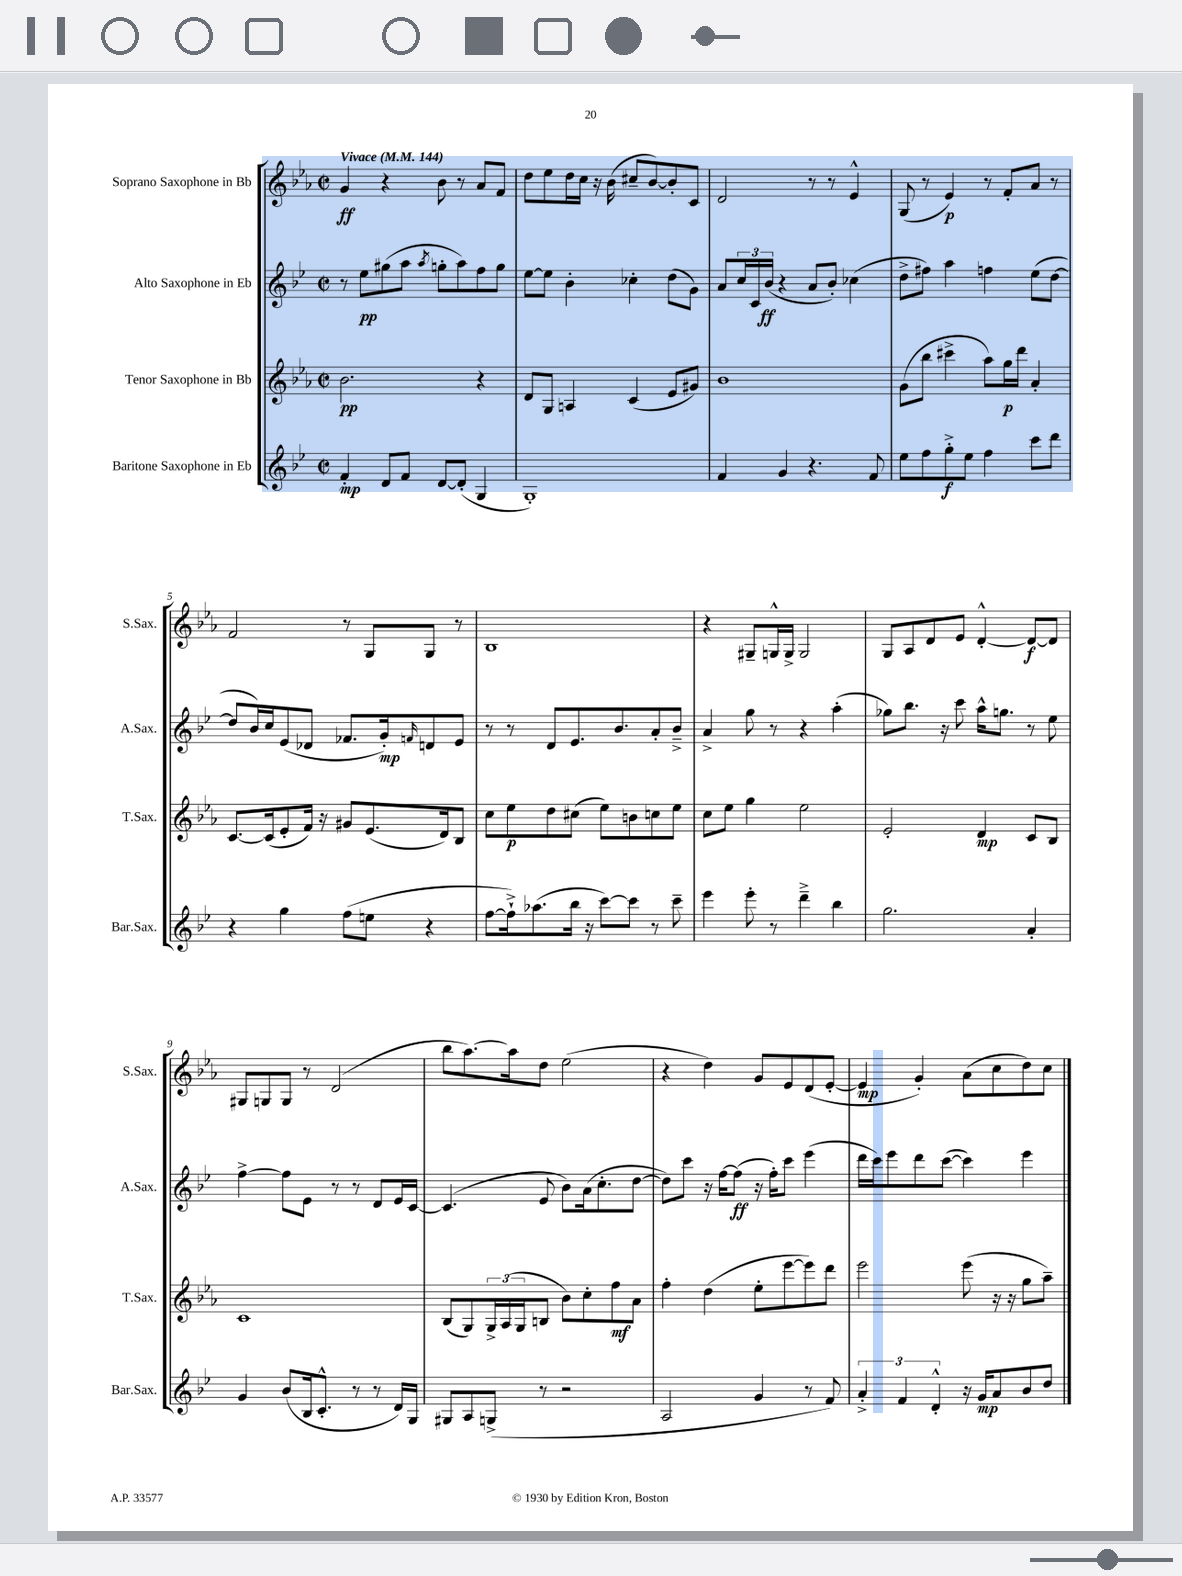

**kern	**kern	**kern	**kern
*staff4	*staff3	*staff2	*staff1
*clefG2	*clefG2	*clefG2	*clefG2
*k[b-e-]	*k[b-e-a-]	*k[b-e-]	*k[b-e-a-]
*M2/2	*M2/2	*M2/2	*M2/2
*met(c|)	*met(c|)	*met(c|)	*met(c|)
*MM144	*MM144	*MM144	*MM144
4f'/	2.b-\	8r	4g/
.	.	8ee-\L	.
8d/L	.	(8gg#\	4r
8f/J	.	8aa\J	.
.	.	8qaa/	.
[8d/L	.	8gg'\L	8b-\
(8d'/]J	.	8aa\)	8r
4G/	4r	8ff\	8a-/L
.	.	8gg\J	8f/J
=	=	=	=
1G')	8d/L	[8ee-\L	8dd\L
.	8G/J	8ee-\]J	8ee-\
.	4A/	4b-'\	16dd\L
.	.	.	16cc\JJ
.	.	.	16r
.	.	.	(16b-\
.	(4c/	4cc-'\	8cc#~/L
.	.	.	[8b-/)
.	8e-/L	(8dd\L	8b-'/]
.	8g#/J)	8g\J)	8c/J
=	=	=	=
4f/	1b-	8a/L	2d/
.	.	24cc/L	.
.	.	24c/	.
.	.	(24b-/JJ	.
4g/	.	4r	.
4.r	.	8a/L	8r
.	.	8b-'/J)	8r
.	.	(4cc-\	4e-^^/
8f/	.	.	.
=	=	=	=
8ee-\L	(8g\L	8dd^\L	(8G/
8ff\	8bb-\J	8ff#\J)	8r
8gg'^\	4ccc#^\	4aa\	4e-/)
8ee-\J	.	.	.
4ff\	8aa-\L)	4ff\	8r
.	16gg\L	.	8f'/L
.	16ddd\JJ	.	.
8ccc\L	4a-'/	(8ee-\L	8a-/J
8ddd\J	.	[8dd\J	8r
=	=	=	=
4r	[8.c/L	8dd/]L	2f/
.	.	16b-/L)	.
.	(16c/]k	16cc/J	.
4gg\	8e-'/	(8e-/	.
.	16f/Jk)	8d-/J	.
.	16r	.	.
(8ff\L	8g#/L	8.f-/L	8r
8ee\J	(8.e-/	.	8G/L
.	.	16g'/k)	.
.	.	16qqf/	.
4r	.	8d/	8G/J
.	16d/k)	.	.
.	8B-/J	8e-/J	8r
=	=	=	=
[8ff\L	8cc\L	8r	1B-
16ff`^\]k)	8ee-\	8r	.
(8.aa-\	.	.	.
.	8dd\	8d/L	.
16bb-\Jk	(8cc#\J	8.e-/	.
16r	.	.	.
[8ccc\L)	8ee-\L)	.	.
.	.	8.b-/	.
8ccc\]J	8b\	.	.
8r	8cc\	8a'/	.
8ccc~\	8ee-\J	8b-~^/J	.
=	=	=	=
4eee-\	8cc\L	4a^/	4r
.	8ee-\J	.	.
8eee-'\	4gg\	8gg\	8G#~/L
8r	.	8r	16G^^/L
.	.	.	16G^/JJ
4ddd~^\	2ee-\	4r	2G/
4bb-\	.	(4aa'\	.
=	=	=	=
2.gg\	2e-'/	8gg-\L)	8G/L
.	.	8.bb-\J	8A-/
.	.	.	8d/
.	.	16r	.
.	.	8ccc\	8e-/J
.	4d/	16aa^^\LK	[4d'^^/
.	.	8.gg\J	.
4a'/	8c/L	8r	8d/_L
.	8B-/J	8ee-\	8d/]J
=	=	=	=
4g/	1c	[4ff^\	8G#/L
.	.	.	8G/
(8b-/L	.	8ff\]L	8G/J
16B-/k	.	8e-\J	8r
8.c'^^/J	.	.	.
.	.	8r	(2d/
8r	.	8r	.
8r	.	8d/L	.
16d/LL)	.	16e-/L	.
16G/JJ	.	[16c/JJ	.
=	=	=	=
8G#/L	(8B-/L	(4.c/]	8bb-\L
8A/	8G/)	.	[8.aa-\)
(8G^/J	24G^/L	.	.
.	(24A-/	.	.
.	.	.	16aa-\]k
.	24G/J	.	.
8r	8B/J	8e-/	8dd\J
2r	8b-\L)	8b-\L)	(2ee-\
.	8cc'\	(16a\k	.
.	.	8.cc'\	.
.	8ff\	.	.
.	8a-\J	[8dd\J	.
=	=	=	=
2A/	4ff'\	8dd\]L)	4r
.	.	8ccc\J	.
.	(4dd\	16r	4dd\)
.	.	[16ff\LK	.
.	.	(8ff\]J	.
4g/	8ee-'\L	16r	8g/L
.	.	16ff'\LK)	.
.	[8eee-\	8ccc\J	8e-/
8r	8eee-\])	(4eee-\	(8d/
8f/)	8ddd\J	.	[8e-'/J
=	=	=	=
6a'^/	2eee-\	16ddd\LL	4e-/]
.	.	16ccc\J)	.
.	.	8eee-\	.
6f/	.	.	.
.	.	8ddd\	4g'/)
6d'^^/	.	.	.
.	.	([8ccc\J	.
16r	(8eee-\	4ccc\])	(8a-\L
16g/LK	.	.	.
8a/	16r	.	8cc\
.	16r	.	.
8b-/	8gg\L	4eee-\	8dd\)
8dd/J	8aa-~\J)	.	8cc\J
==	==	==	==
*-	*-	*-	*-
